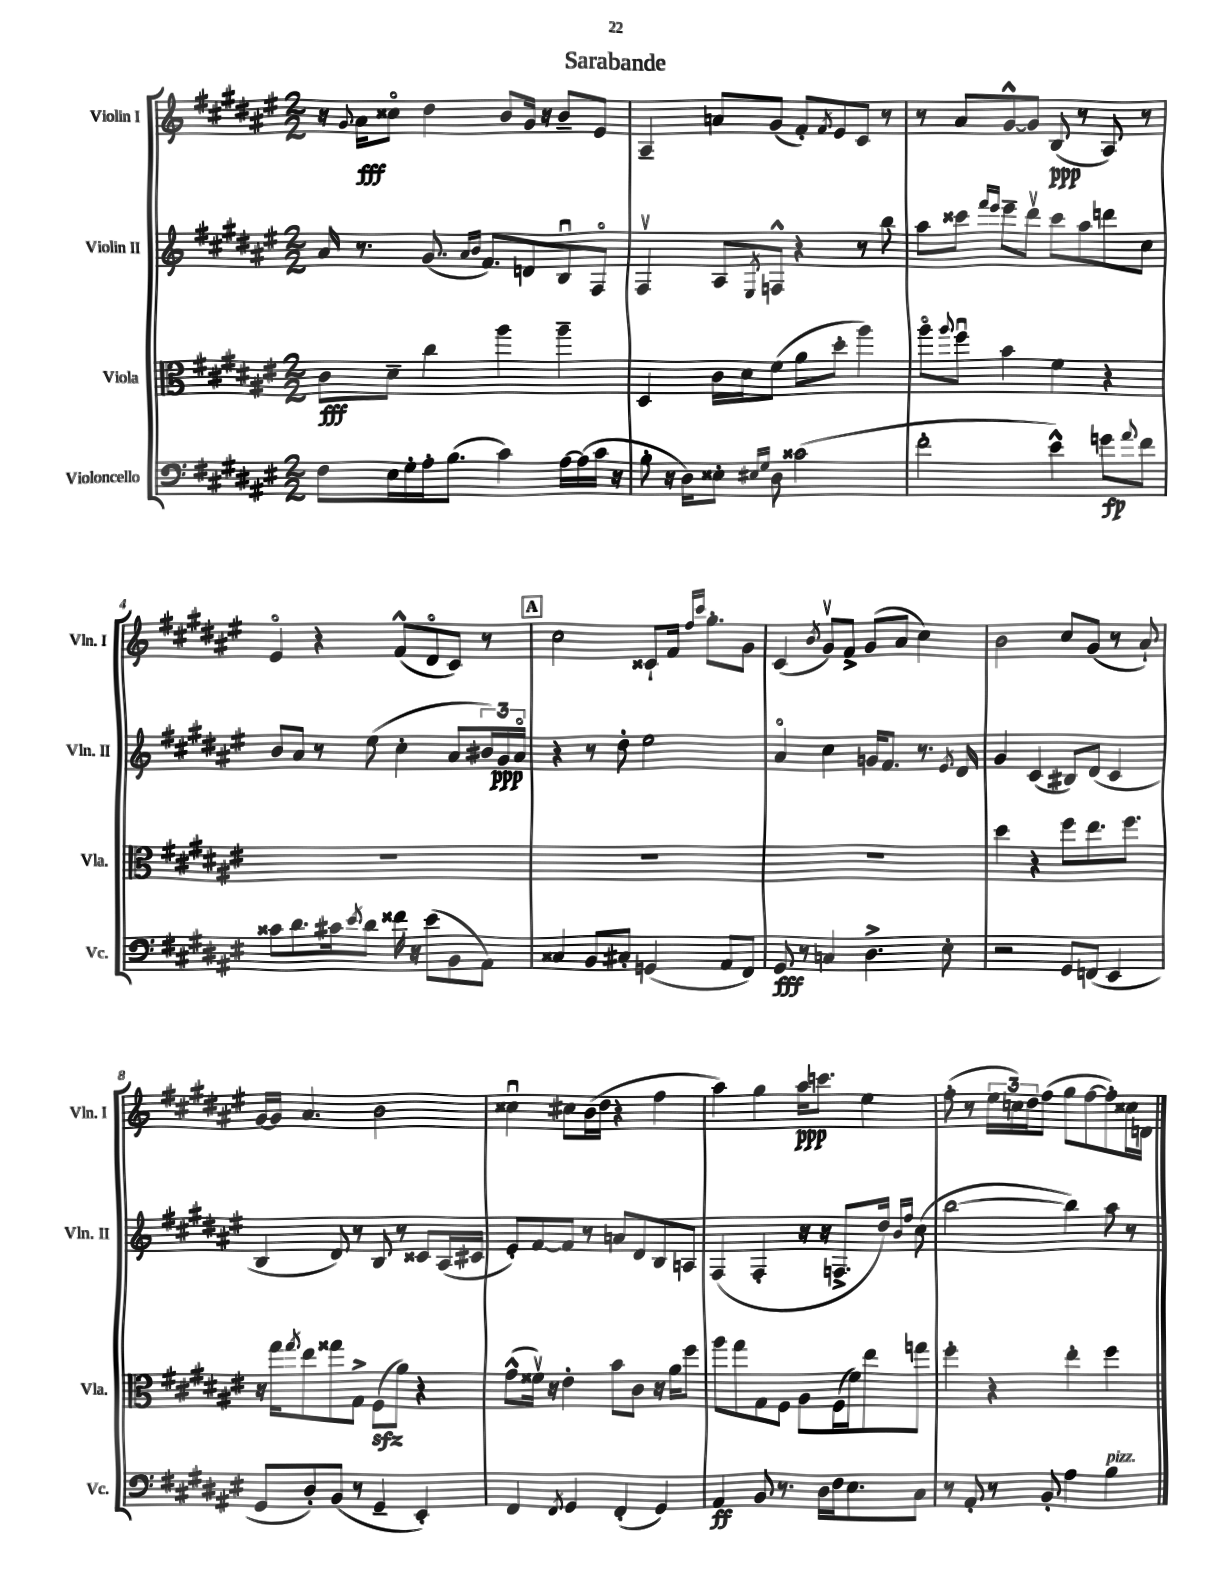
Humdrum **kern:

**kern	**dynam	**kern	**dynam	**kern	**dynam	**kern	**dynam
*part4	*part4	*part3	*part3	*part2	*part2	*part1	*part1
*staff4	*staff4	*staff3	*staff3	*staff2	*staff2	*staff1	*staff1
*I"Violoncello	*	*I"Viola	*	*I"Violin II	*	*I"Violin I	*
*I'Vc.	*	*I'Vla.	*	*I'Vln. II	*	*I'Vln. I	*
*clefF4	*	*clefC3	*	*clefG2	*	*clefG2	*
*k[f#c#g#d#a#e#]	*	*k[f#c#g#d#a#e#]	*	*k[f#c#g#d#a#e#]	*	*k[f#c#g#d#a#e#]	*
*M2/2	*	*M2/2	*	*M2/2	*	*M2/2	*
=1	=1	=1	=1	=1	=1	=1	=1
8F#\L	.	8c#\L	fff	16a#/	.	16r	.
.	.	.	.	.	.	8qqg#/	.
.	.	.	.	8.r	.	16a#\KL	fff
16E#\L	.	8d#~\J	.	.	.	8cc##X\J	.
16G#'\	.	.	.	.	.	.	.
16A#'\J	.	4cc#\	.	(8.g#/	.	4dd#\	.
(8.B\J	.	.	.	.	.	.	.
.	.	.	.	16qqa#/LL	.	.	.
.	.	.	.	16qqb/JJ	.	.	.
.	.	.	.	8.f#/L)	.	.	.
4c#\)	.	4aa#\	.	.	.	8b/L	.
.	.	.	.	8dn/	.	16g#/Jk	.
.	.	.	.	.	.	16r	.
[16A#\LL	.	4aa#~\	.	8Bu/	.	8b~/L	.
(16A#\]	.	.	.	.	.	.	.
16c#\JJ	.	.	.	8F#/J	.	8e#/J	.
16r	.	.	.	.	.	.	.
=2	=2	=2	=2	=2	=2	=2	=2
8B'\	.	4D#/	.	4F#v/	.	4A#~/	.
16r	.	.	.	.	.	.	.
16D#\KL)	.	.	.	.	.	.	.
8E##X'\J	.	16c#\LL	.	8A#/L	.	8an/L	.
.	.	16d#\J	.	.	.	.	.
16qqE#X/LL	.	.	.	.	.	.	.
16qqG#/JJ	.	.	.	8qE#/	.	.	.
8D#\	.	(8f#\J	.	8Fn^^/J	.	(8g#/J	.
(2c##X\	.	8a#\L	.	4r	.	8f#'/L)	.
.	.	.	.	.	.	8qf#/	.
.	.	8dd#'\J	.	.	.	8e#/	.
.	.	4aa#\)	.	8r	.	8c#/J	.
.	.	.	.	8bb\	.	8r	.
=3	=3	=3	=3	=3	=3	=3	=3
2f#'\	.	8aa#\L	.	8aa#\L	.	8r	.
.	.	8qqaa#/	.	.	.	.	.
.	.	8ff#u\J	.	8ccc##X\J	.	8a#/L	.
.	.	.	.	16qqfff#/LL	.	.	.
.	.	.	.	16qqeee#/JJ	.	.	.
.	.	4b\	.	8eee#~\L	.	[8g#^^/	.
.	.	.	.	8ddd#v\J	.	8g#/J]	.
4e#^^\)	.	4f#\	.	8ccc##\L	.	(8B/	ppp
.	.	.	.	8aa#\	.	8r	.
8gn\L	fp	4r	.	8dddn\	.	8A#/)	.
8qqa#/	.	.	.	.	.	.	.
8f#\J	.	.	.	8cc#\J	.	8r	.
!!LO:LB:g=z
=4	=4	=4	=4	=4	=4	=4	=4
8c##X\L	.	1r	.	8b/L	.	4e#/	.
8.d#\	.	.	.	8a#/J	.	.	.
.	.	.	.	8r	.	4r	.
16c#X\k	.	.	.	.	.	.	.
8qe#/	.	.	.	.	.	.	.
8d#\J	.	.	.	(8ee#\	.	.	.
16f##X\	.	.	.	4cc#'\	.	(8f#^^/L	.
16r	.	.	.	.	.	.	.
(8e#\L	.	.	.	.	.	8d#/	.
8BB\	.	.	.	8a#/L	.	8c#/J)	.
8AA#\J)	.	.	.	24b#X/L)	.	8r	.
.	.	.	.	24g#/	ppp	.	.
.	.	.	.	24a#/JJ	.	.	.
!!LO:REH:place=s1:t=A
=5	=5	=5	=5	=5	=5	=5	=5
4C##X/	.	1r	.	4r	.	2cc#\	.
8BB/L	.	.	.	8r	.	.	.
8C#X'/J	.	.	.	8dd#'\	.	.	.
(4GGn/	.	.	.	2ee#\	.	8c##X`/L	.
.	.	.	.	.	.	16f#/Jk	.
.	.	.	.	.	.	16qqff#/LL	.
.	.	.	.	.	.	16qqccc#/JJ	.
.	.	.	.	.	.	8.gg#'\L	.
8AA#/L	.	.	.	.	.	.	.
8FF#/J)	.	.	.	.	.	8g#\J	.
=6	=6	=6	=6	=6	=6	=6	=6
8GG#/	fff	1r	.	4a#/	.	(4c#/	.
8r	.	.	.	.	.	.	.
.	.	.	.	.	.	8qb/	.
4Cn/	.	.	.	4cc#\	.	8g#v/L)	.
.	.	.	.	.	.	8f#^/J	.
4.D#^\	.	.	.	16gn/KL	.	(8g#/L	.
.	.	.	.	8.f#/J	.	.	.
.	.	.	.	.	.	8a#/J	.
.	.	.	.	8.r	.	4cc#\)	.
8E#'\	.	.	.	.	.	.	.
.	.	.	.	8qe#/	.	.	.
.	.	.	.	16d#/	.	.	.
=7	=7	=7	=7	=7	=7	=7	=7
2r	.	4dd#\	.	4g#/	.	2b\	.
.	.	4r	.	(4c#/	.	.	.
8GG#/L	.	8ff#\L	.	8B#X/L)	.	8cc#/L	.
(8FFn/J	.	8.ee#\	.	(8d#/J	.	(8g#/J	.
4EE#/	.	.	.	4c#/	.	8r	.
.	.	8.ff#\J	.	.	.	.	.
.	.	.	.	.	.	8a#`/)	.
!!LO:LB:g=z
=8	=8	=8	=8	=8	=8	=8	=8
8GG#/L	.	16r	.	4B/	.	[16g#/LL	.
.	.	16gg#\KL	.	.	.	16g#/JJ]	.
.	.	8qgg#/	.	.	.	.	.
8D#'/)	.	8ee#\	.	.	.	4.a#/	.
(8BB/J	.	8gg##X\	.	8d#/)	.	.	.
8r	.	8G#^\J	.	8r	.	.	.
4GG#~/	.	(8F#zz\L	.	8B/	.	2b\	.
.	.	8a#\J)	.	8r	.	.	.
4EE#'/)	.	4r	.	8c##X/L	.	.	.
.	.	.	.	(16A#/L	.	.	.
.	.	.	.	16c#X/JJ	.	.	.
=9	=9	=9	=9	=9	=9	=9	=9
4FF#/	.	(8g#^^\L	.	8e#'/L)	.	4cc##Xu\	.
.	.	16f##Xv\Jk)	.	[8f#/	.	.	.
.	.	16r	.	.	.	.	.
8qFF#/	.	.	.	.	.	.	.
4GG#/	.	4e#'\	.	8f#/J]	.	8cc#X\L	.
.	.	.	.	8r	.	(16b\L	.
.	.	.	.	.	.	16dd#\JJ	.
(4FF#'/	.	8b\L	.	8an/L	.	4r	.
.	.	8c#\J	.	8d#/	.	.	.
4GG#/)	.	16r	.	8B/	.	4ff#\	.
.	.	16a#\KL	.	.	.	.	.
.	.	8ff#\J	.	8An/J	.	.	.
=10	=10	=10	=10	=10	=10	=10	=10
4AA#/	ff	8aa#\L	.	(4F#/	.	4aa#\)	.
.	.	8gg#\	.	.	.	.	.
8BB/	.	8G#\	.	4F#'/	.	4gg#\	.
8.r	.	8F#\J	.	.	.	.	.
.	.	8A#\L	.	16r	.	16aa#\KL	ppp
16D#\LL	.	.	.	16r	.	8.cccn\J	.
16F#\J	.	(16F#\L	.	8.Fn^/L	.	.	.
8.E#\	.	16f#\J)	.	.	.	.	.
.	.	8ee#\	.	.	.	4ee#\	.
.	.	.	.	16dd#/Jk)	.	.	.
.	.	.	.	16qqb/LL	.	.	.
.	.	.	.	16qqff#/JJ	.	.	.
8C#\J	.	8ggn\J	.	(8cc#\	.	.	.
=11	=11	=11	=11	=11	=11	=11	=11
8r	.	4ff#'\	.	[2bb\	.	(8ff#'\	.
8AA#'/	.	.	.	.	.	8r	.
8r	.	4r	.	.	.	24ee#\LL	.
.	.	.	.	.	.	24ccn\)	.
.	.	.	.	.	.	24dd#\J	.
8BB'/	.	.	.	.	.	(8ff#\J	.
4A#\	.	4ee#'\	.	4bb\])	.	8gg#\L	.
.	.	.	.	.	.	[8ff#\	.
!LO:TX:a:i:t=pizz.	!	!	!	!	!	!	!
4B\	.	4ff#\	.	8aa#\	.	8ff#'\])	.
.	.	.	.	8r	.	16cc##X\L	.
.	.	.	.	.	.	16dn\JJ	.
==	==	==	==	==	==	==	==
*-	*-	*-	*-	*-	*-	*-	*-
